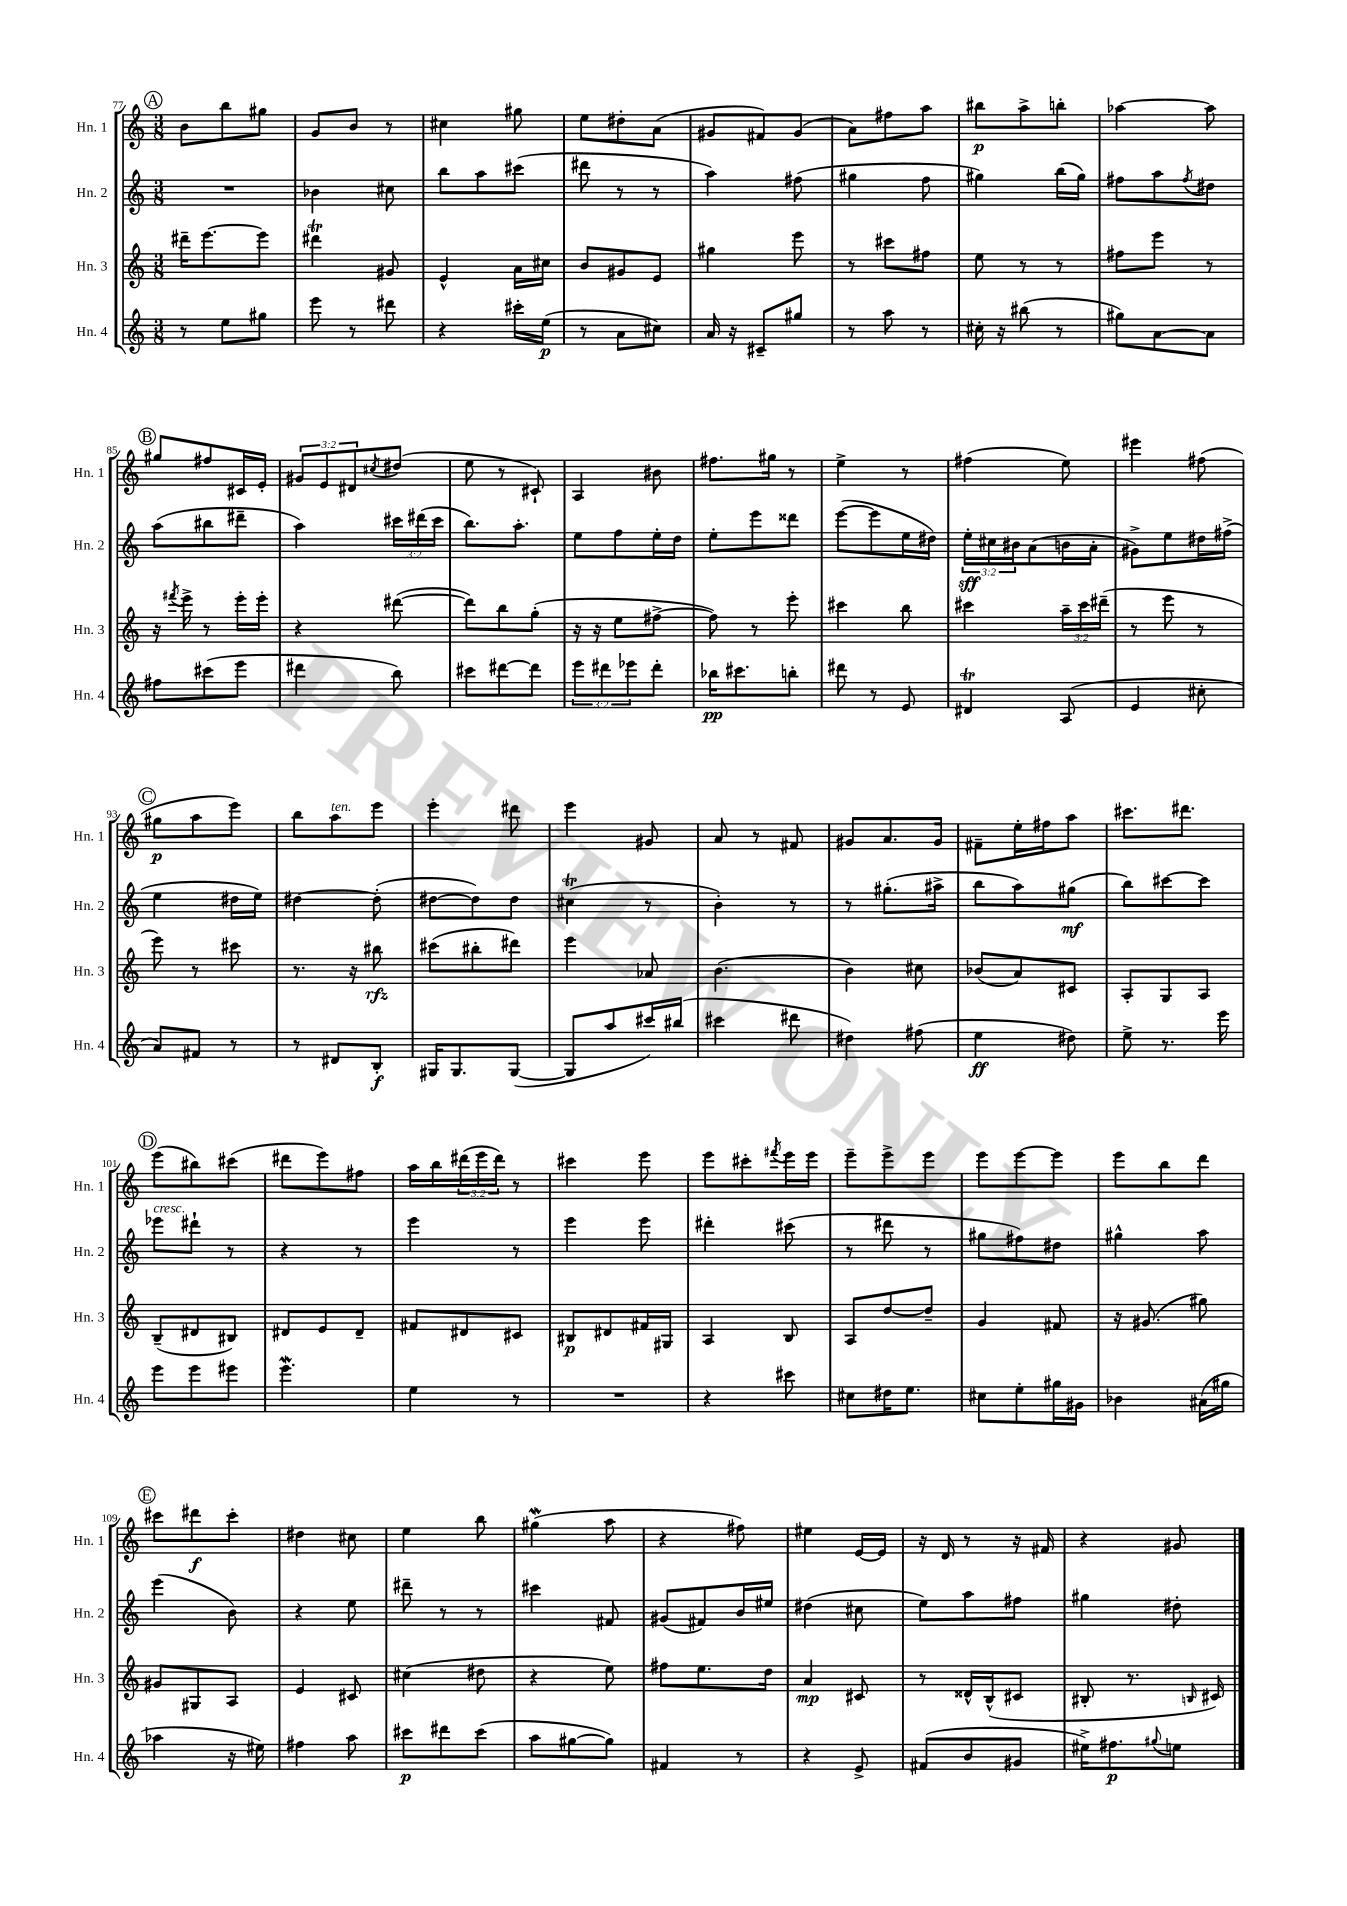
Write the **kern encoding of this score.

**kern	**kern	**kern	**kern
*staff4	*staff3	*staff2	*staff1
*clefG2	*clefG2	*clefG2	*clefG2
*k[]	*k[]	*k[]	*k[]
*M3/8	*M3/8	*M3/8	*M3/8
8r	16ddd#~	4.r	8b
.	[8.eee	.	.
8ee	.	.	8bb
8gg#	8eee]	.	8gg#
=	=	=	=
8eee	4ddd#	4b-	8g
8r	.	.	8b
8ddd#	8g#	8cc#	8r
=	=	=	=
4r	4e^^	8bb	4cc#
.	.	8aa	.
16ccc#'	16a	(8ccc#	8gg#
(16ee	16cc#	.	.
=	=	=	=
8r	8b	8ddd#	8ee
8a	8g#	8r	8dd#'
8cc#)	8e	8r	(8a
=	=	=	=
16a	4gg#	4aa)	8g#
16r	.	.	.
8c#~	.	.	8f#)
8gg#	8eee	(8ff#	(8g#
=	=	=	=
8r	8r	4gg#	8a)
8aa	8ccc#	.	8ff#
8r	8ff#	8ff	8aa
=	=	=	=
16cc#'	8ee	4gg#)	8bb#
16r	.	.	.
(8bb#	8r	.	8aa^
8r	8r	(16bb	8bb'
.	.	16gg#)	.
=	=	=	=
8gg#)	8ff#	8ff#	[4aa-
[8a	8eee	8aa	.
.	.	8qff#	.
8a]	8r	8dd#	8aa-]
=	=	=	=
8ff#	16r	(8aa	8gg#
.	8qfff#	.	.
.	16eee^	.	.
(8ccc#	8r	8bb#	8ff#
8eee	16eee'	8ddd#~	16c#
.	16eee'	.	16e'
=	=	=	=
4ddd#	4r	4aa)	12g#
.	.	.	12e
.	.	.	12d#
.	.	.	8qcc#
8bb)	([8ddd#	24ccc#	(8dd#
.	.	(24ddd#	.
.	.	24ccc#	.
=	=	=	=
8ccc#	8ddd#])	8.bb)	8ee
[8ddd#	8bb	.	8r
.	.	8.aa'	.
8ddd#]	(8gg'	.	8c#`)
=	=	=	=
12eee	16r	8ee	4A
.	16r	.	.
12ddd#	.	.	.
.	8ee	8ff	.
12eee-	.	.	.
8ddd#'	[8ff#^	16ee'	8b#
.	.	16dd	.
=	=	=	=
16bb-	8ff#])	8ee'	8.ff#
8.ccc#	.	.	.
.	8r	8eee	.
.	.	.	16gg#
8bb'	8eee'	8ddd##	8r
=	=	=	=
8ddd#	4ccc#	([8eee	4ee^
8r	.	8eee]	.
8e	8bb	16ee	8r
.	.	16dd#)	.
=	=	=	=
4d#	4ccc#	24ee'	(4ff#
.	.	24cc#	.
.	.	24b#	.
.	.	(8a	.
(8A	24aa~	16b	8ee)
.	24ccc#	.	.
.	.	16a'	.
.	(24ddd#~	.	.
=	=	=	=
4e	8r	8g#^)	4eee#
.	8eee	8ee	.
8cc#'	8r	16dd#	(8ff#
.	.	(16ff#^	.
=	=	=	=
8a)	8eee)	4ee	8gg#
8f#	8r	.	8aa
8r	8ccc#	16dd#	8eee)
.	.	16ee)	.
=	=	=	=
8r	8.r	[4dd#	8bb
8d#	.	.	8aa
.	16r	.	.
8B'	8bb#	(8dd#']	8eee
=	=	=	=
16G#	(8ccc#	[8dd#	4eee'
8.G#	.	.	.
.	8bb#'	8dd#])	.
([8G#	8ddd#)	8dd#	8ddd#
=	=	=	=
8G#]	4eee	(4cc#	4eee
8aa	.	.	.
16ccc#)	8a-	8r	8g#
(16bb#	.	.	.
=	=	=	=
4ccc#	(4.b	4b')	8a
.	.	.	8r
8ddd#	.	8r	8f#
=	=	=	=
4dd#)	4b)	8r	8g#
.	.	(8.gg#'	8.a
(8ff#	8cc#	.	.
.	.	16aa#^	16g#
=	=	=	=
4ee	(8b-	8bb	8f#~
.	8a)	8aa)	16ee'
.	.	.	16ff#
8dd#)	8c#	(8gg#	8aa
=	=	=	=
8ee^	8A'	8bb)	8.ccc#
8.r	8G	[8ccc#	.
.	.	.	8.ddd#
.	8A	8ccc#]	.
16eee	.	.	.
=	=	=	=
8eee	(8B~	8eee-	(8eee
8eee	8d#	8ddd#`	8bb#)
8eee#	8B#)	8r	(8ccc#
=	=	=	=
4.eee	8d#	4r	8ddd#
.	8e	.	8eee)
.	8d#~	8r	8ff#
=	=	=	=
4ee	8f#	4eee	16aa
.	.	.	16bb
.	8d#	.	(24ddd#
.	.	.	24eee
.	.	.	24ddd#)
8r	8c#	8r	8r
=	=	=	=
4.r	8B#	4eee	4ccc#
.	8d#	.	.
.	16f#	8eee	8eee
.	16G#	.	.
=	=	=	=
4r	4A	4ddd#'	8eee
.	.	.	8ccc#'
.	.	.	8qfff#
8ccc#	8B	(8ccc#	16eee
.	.	.	16eee
=	=	=	=
8cc#	8A	8r	8eee~
16dd#	[8dd	8ddd#	8eee^
8.ee	.	.	.
.	8dd~]	8r	8eee
=	=	=	=
8cc#	4g	8gg#	8eee
8ee'	.	8ff#)	[8eee
16gg#	8f#	8dd#	8eee]
16g#	.	.	.
=	=	=	=
4b-	16r	4gg#^^	8eee
.	(8.g#	.	.
.	.	.	8bb
(16a#	8gg#)	8aa	8ddd
16gg#	.	.	.
=	=	=	=
4aa-	8g#	(4eee	8ccc#
.	8G#	.	8ddd#
16r	8A	8b)	8ccc#'
16ee#)	.	.	.
=	=	=	=
4ff#	4e	4r	4dd#
8aa	8c#	8ee	8cc#
=	=	=	=
8ccc#	(4cc#	8ddd#~	4ee
8ddd#	.	8r	.
(8ccc#	8dd#	8r	8bb
=	=	=	=
8aa	4r	4ccc#	(4gg#
[8gg#	.	.	.
8gg#])	8ee)	8f#	8aa
=	=	=	=
4f#	8ff#	(8g#	4r
.	8.ee	8f#)	.
8r	.	16b	8ff#)
.	16dd	16ee#	.
=	=	=	=
4r	4a	(4dd#	4ee#
8e^	8c#	8cc#	[16e
.	.	.	16e]
=	=	=	=
(8f#	8r	8ee)	16r
.	.	.	16d
8b	16d##^^	8aa	8r
.	(16B^^	.	.
8g#	8c#	8ff#	16r
.	.	.	16f#
=	=	=	=
16ee#^)	8B#'	4gg#	4r
8.ff#	.	.	.
.	8.r	.	.
8qqgg#	.	.	.
8ee	.	8dd#'	8g#
.	16qqB	.	.
.	16c#)	.	.
==	==	==	==
*-	*-	*-	*-
